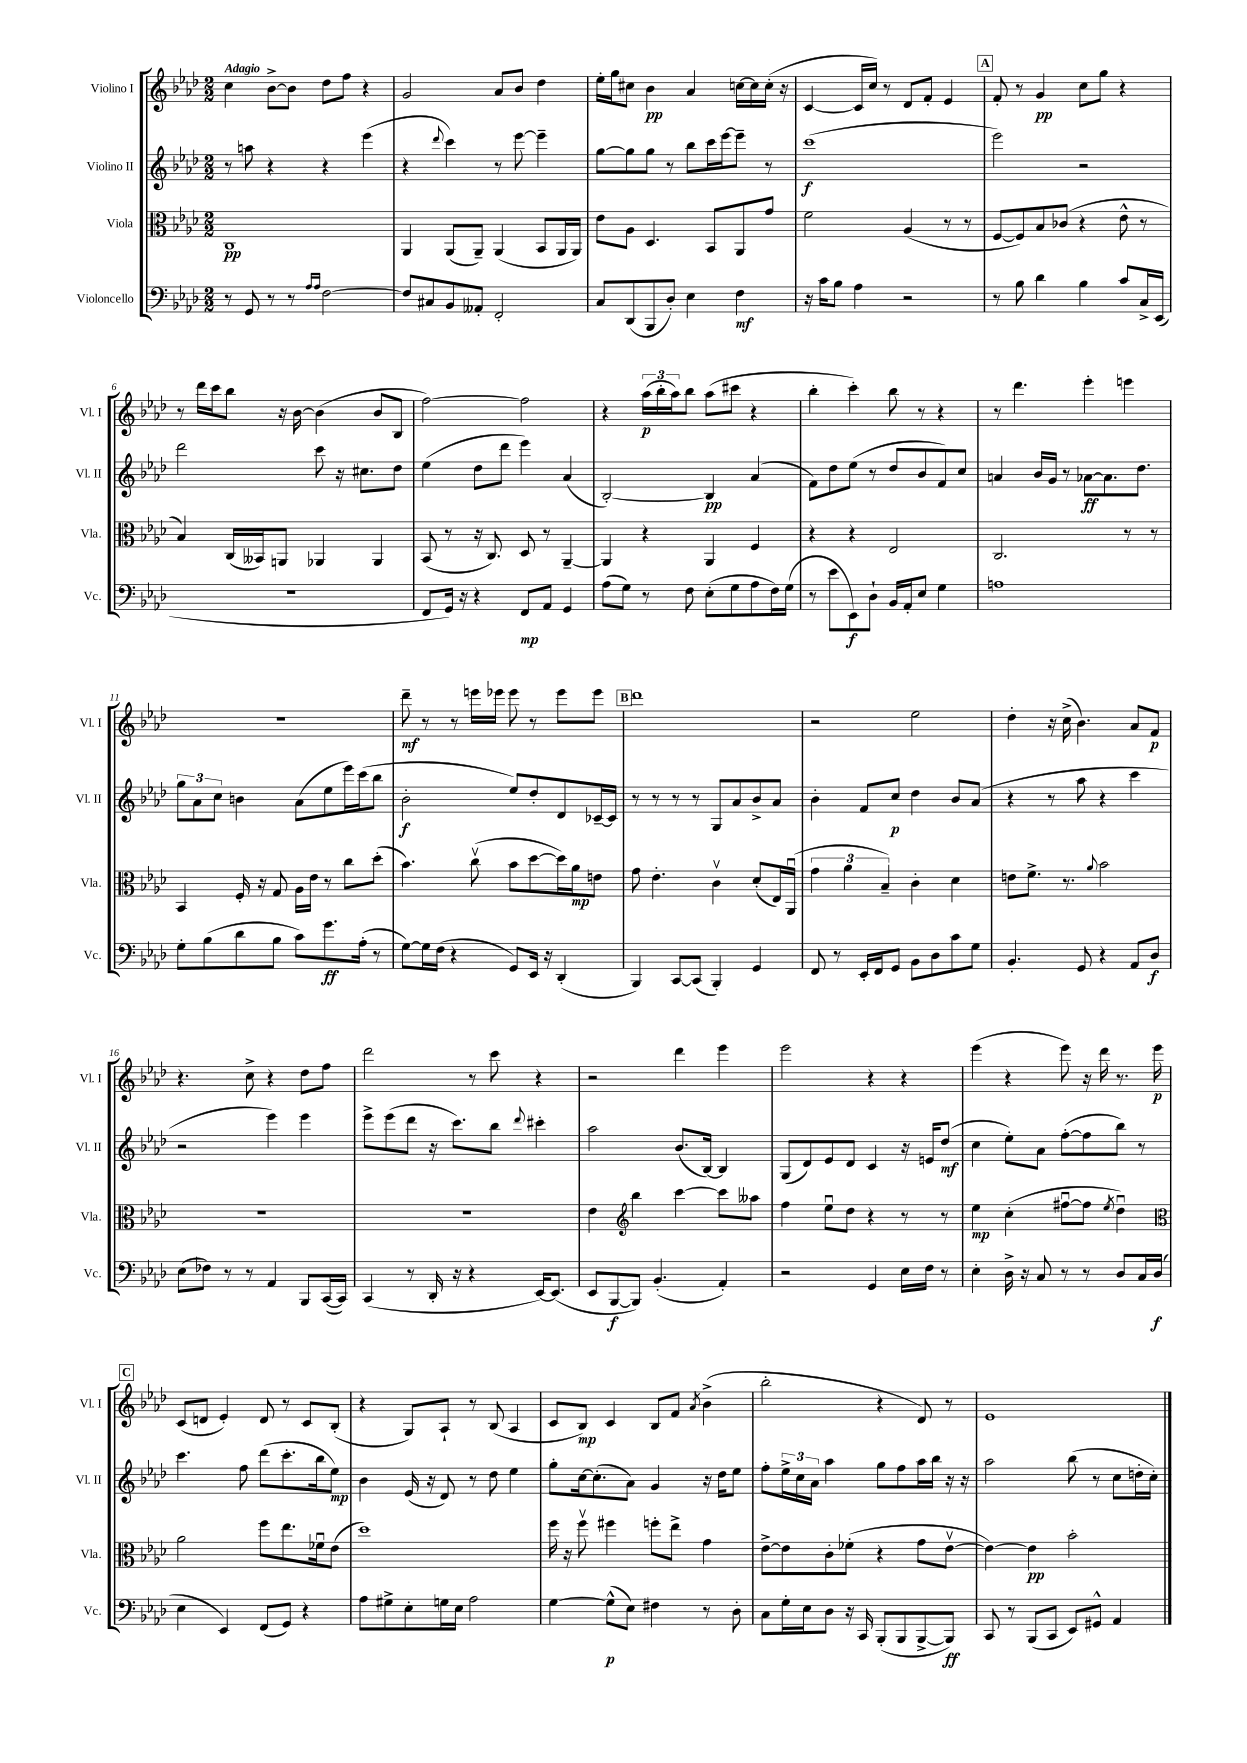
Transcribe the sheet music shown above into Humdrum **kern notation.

**kern	**kern	**kern	**kern
*staff4	*staff3	*staff2	*staff1
*clefF4	*clefC3	*clefG2	*clefG2
*k[b-e-a-d-]	*k[b-e-a-d-]	*k[b-e-a-d-]	*k[b-e-a-d-]
*M2/2	*M2/2	*M2/2	*M2/2
8r	1C	8r	4cc
8GG	.	8aa	.
8r	.	4r	[8b-^
8r	.	.	8b-]
16qqA-	.	.	.
16qqA-	.	.	.
[2F	.	4r	8dd-
.	.	.	8ff
.	.	(4eee-	4r
=	=	=	=
8F]	4AA-	4r	2g
8C#	.	.	.
.	.	8qqddd-	.
8BB-	(8AA-	4ccc)	.
8AA--'	8AA-~)	.	.
2FF'	(4AA-	8r	8a-
.	.	[8eee-	8b-
.	8BB-	4eee-~]	4dd-
.	16AA-	.	.
.	16AA-)	.	.
=	=	=	=
8C	8e-	[8gg	16ee-'
.	.	.	16gg
(8DD-	8A-	8gg]	8cc#
8BBB-	4.D-	8gg	4b-
8D-')	.	8r	.
4E-	.	8bb-	4a-
.	8BB-	16ccc	.
.	.	[16eee-	.
4F	8AA-	8eee-~]	[16cc
.	.	.	16cc]
.	8g	8r	(16cc'
.	.	.	16r
=	=	=	=
16r	2f	(1ccc	[4c
16c	.	.	.
8B-	.	.	.
4A-	.	.	16c]
.	.	.	16cc)
.	.	.	8r
2r	(4A-	.	8d-
.	.	.	8f'
.	8r	.	4e-
.	8r	.	.
=	=	=	=
8r	[8F	2eee-)	8f'
8B-	8F])	.	8r
4d-	8B-	.	4g
.	(8c-	.	.
4B-	4r	2r	8cc
.	.	.	8gg
8c	8e-^^	.	4r
16C^	8r	.	.
(16EE-	.	.	.
=	=	=	=
1r	4B-)	2ddd-	8r
.	.	.	16ddd-
.	.	.	16ccc
.	(16C	.	8bb-
.	16BB--)	.	.
.	8AA	.	16r
.	.	.	[16b-
.	4AA-	8ccc	(4b-]
.	.	16r	.
.	.	8.cc#	.
.	4AA-	.	8b-
.	.	8dd-	8B-
=	=	=	=
8FF	(8BB-	(4ee-	[2ff)
16GG)	8r	.	.
16r	.	.	.
4r	16r	8dd-	.
.	8.C)	.	.
.	.	8ddd-	.
8FF	8D-	4eee-)	2ff]
8AA-	8r	.	.
4GG	[4AA-~	(4a-	.
=	=	=	=
(8A-	4AA-]	[2B-')	4r
8G)	.	.	.
8r	4r	.	(24aa-
.	.	.	24bb-'
.	.	.	24aa-)
8F	.	.	8bb-
(8E-'	4AA-	4B-]	(8aa-
8G	.	.	8ccc#
8A-	4F	(4a-	4r
16F)	.	.	.
(16G	.	.	.
=	=	=	=
8r	4r	8f)	4bb-'
8e-	.	8dd-	.
8EE-)	4r	(8ee-	4ccc')
8D-`	.	8r	.
16BB-	2E-	8dd-	8bb-
16AA-'	.	.	.
8E-	.	8b-	8r
4G	.	8f)	4r
.	.	8cc	.
=	=	=	=
1A	2.C	4a	8r
.	.	.	4.ddd-
.	.	16b-	.
.	.	16g	.
.	.	8r	.
.	.	[8a-	4eee-'
.	.	8.a-]	.
.	8r	.	4eee
.	.	8.dd-	.
.	8r	.	.
=	=	=	=
8G'	4BB-	12gg	1r
.	.	12a-	.
(8B-	.	.	.
.	.	12cc	.
8d-	16F'	4b	.
.	16r	.	.
8B-	8G	.	.
8c)	16A-	(8a-	.
.	16e-	.	.
8.g	8r	8ee-	.
.	8cc	16eee-)	.
(16A-'	.	(16ccc	.
8r	(8dd-'	8bb-	.
=	=	=	=
[8G)	4.b-)	2b-'	8ddd-~
16G]	.	.	8r
(16F	.	.	.
4r	.	.	8r
.	(8ccv	.	16eee
.	.	.	16eee-
8GG)	8b-	8ee-)	8eee-
16EE-	[8dd-	8dd-'	8r
16r	.	.	.
(4DD-'	16dd-])	8d-	8eee-
.	16a-	.	.
.	8e	[16c-~	8eee-
.	.	16c-]	.
=	=	=	=
4BBB-)	8g	8r	1ddd-
.	4.e-'	8r	.
[8CC	.	8r	.
(8CC]	.	8r	.
4BBB-')	4cv	8G	.
.	.	8a-	.
4GG	(8d-'	8b-^	.
.	16E-)	8a-	.
.	(16AA-u	.	.
=	=	=	=
8FF	6g	4b-'	2r
8r	.	.	.
.	6a-	.	.
16EE-'	.	8f	.
16FF	.	.	.
.	6B-~)	.	.
8GG	.	8cc	.
8BB-	4c'	4dd-	2ee-
8D-	.	.	.
8c	4d-	8b-	.
8G	.	(8a-	.
=	=	=	=
4.BB-'	8e	4r	4dd-'
.	8.f^	.	.
.	.	8r	16r
.	8.r	.	(16cc^
8GG	.	8aa-	4.b-)
.	8qqa-	.	.
4r	2b-	4r	.
8AA-	.	4ccc	8a-
8D-	.	.	8f
=	=	=	=
(8E-	1r	2r	4.r
8F-)	.	.	.
8r	.	.	.
8r	.	.	8cc^
4AA-	.	4eee-)	4r
8BBB-	.	4eee-	8dd-
([16CC	.	.	8ff
16CC])	.	.	.
=	=	=	=
(4CC	1r	8eee-^	2ddd-
.	.	(8eee-	.
8r	.	8ddd-	.
16DD-'	.	16r	.
16r	.	8.ccc)	.
4r	.	.	8r
.	.	8bb-	8ccc
.	.	8qqddd-	.
[16EE-)	.	4ccc#'	4r
(8.EE-]	.	.	.
=	=	=	=
8EE-	4e-	2aa-	2r
[8BBB-	.	.	.
*	*clefG2	*	*
8BBB-])	4bb-	.	.
(4.BB-'	.	.	.
.	[4ccc	(8.b-	4ddd-
.	.	[16B-)	.
4AA-')	8ccc]	4B-]	4eee-
.	8aa--	.	.
=	=	=	=
2r	4ff	(8G	2eee-
.	.	8d-)	.
.	8ee-u	8e-	.
.	8dd-	8d-	.
4GG	4r	4c	4r
16E-	8r	16r	4r
16F	.	16e	.
8r	8r	(8dd-	.
=	=	=	=
4E-'	4ee-	4cc	(4eee-
16D-^	(4cc'	8ee-')	4r
16r	.	.	.
8C	.	8a-	.
8r	[8ff#u	([8ff'	8eee-)
8r	8ff#]	8ff]	16r
.	.	.	16ddd-
.	8qee-	.	.
8D-	4dd-u)	8bb-)	8.r
16C	.	8r	.
(16D-	.	.	16eee-
=	=	=	=
*	*clefC3	*	*
4E-	2a-	4.ccc	(8c
.	.	.	8d
4EE-)	.	.	4e-')
.	.	8ff	.
(8FF	8ff	(8ddd-	8d
8GG)	8.ee-	8.ccc'	8r
4r	.	.	8c
.	16f-u	16bb-	.
.	(8e-	8ee-)	(8B-'
=	=	=	=
8A-	1dd-)	4b-	4r
8G#^	.	.	.
8E-'	.	(16e-	8G)
.	.	16r	.
16G	.	8d-)	8A-`
16E-	.	.	.
2A-	.	8r	8r
.	.	8dd-	(8B-
.	.	4ee-	4A-
=	=	=	=
[4G	16ff	8gg'	8c
.	16r	.	.
.	8ffv	[16cc	8B-)
.	.	(8.cc']	.
(8G^^]	4ff#	.	4c
8E-)	.	8a-)	.
4F#	8ff'	4g	8B-
.	8ee-^	.	8f
.	.	.	8qa-
8r	4g	16r	(4b-^
.	.	16dd-	.
8D-'	.	8ee-	.
=	=	=	=
8C	[8e-^	8ff'	2bb-'
16G'	8e-]	24ee-^	.
.	.	24cc	.
16E-	.	.	.
.	.	24a-	.
8D-	8c'	4aa-	.
16r	(8f-'	.	.
16CC	.	.	.
(8BBB-'	4r	8gg	4r
8BBB-	.	8ff	.
[8BBB-^	8g	16aa-	8d-)
.	.	16bb-	.
8BBB-])	[8e-v	16r	8r
.	.	16r	.
=	=	=	=
8CC	4e-_)	2aa-	1e-
8r	.	.	.
(8BBB-	4e-]	.	.
8CC	.	.	.
8EE-)	2b-'	(8bb-	.
8GG#^^	.	8r	.
4AA-	.	8cc	.
.	.	16dd'	.
.	.	16cc')	.
==	==	==	==
*-	*-	*-	*-
